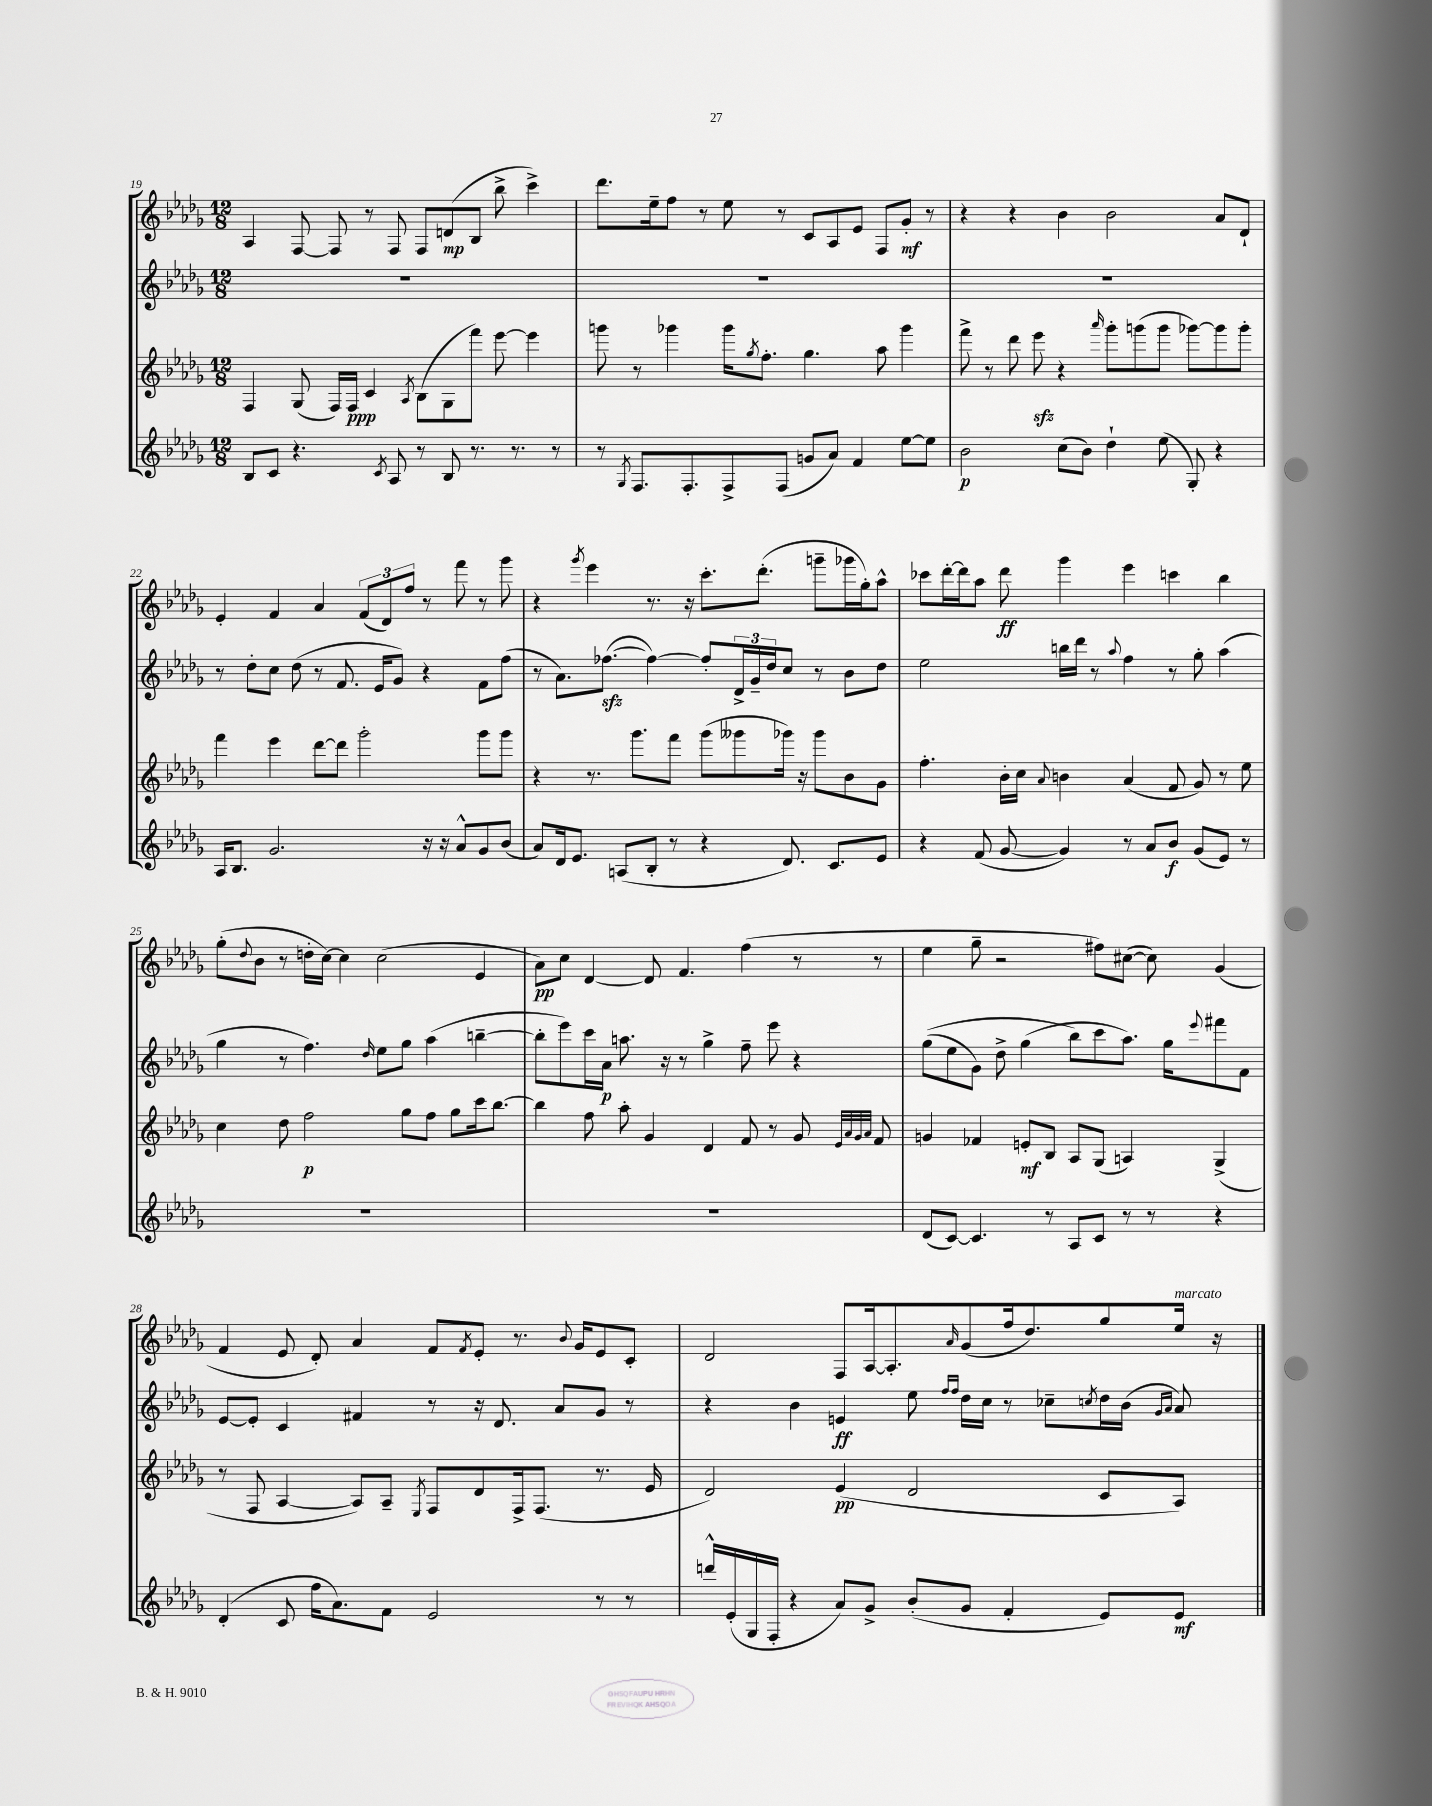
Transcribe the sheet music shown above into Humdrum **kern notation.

**kern	**kern	**kern	**kern
*staff4	*staff3	*staff2	*staff1
*clefG2	*clefG2	*clefG2	*clefG2
*k[b-e-a-d-g-]	*k[b-e-a-d-g-]	*k[b-e-a-d-g-]	*k[b-e-a-d-g-]
*M12/8	*M12/8	*M12/8	*M12/8
8B-	4F	1.r	4A-
8c	.	.	.
4.r	(8G-	.	[8F
.	16F)	.	8F]
.	16F	.	.
.	4c	.	8r
8qc	.	.	.
8A-	.	.	8F
.	8qA-	.	.
8r	(8B-	.	8F
8B-	8G-	.	(8d
8.r	8fff)	.	8B-
.	[8eee-	.	8bb-^
8.r	.	.	.
.	4eee-]	.	4ccc^)
8r	.	.	.
=	=	=	=
8r	8ggg	1.r	8.ddd-
8qG-	.	.	.
8.F	8r	.	.
.	.	.	16ee-~
.	4ggg-	.	8ff
8.F'	.	.	.
.	.	.	8r
8F^	16ggg-	.	8ee-
.	8qgg-	.	.
.	8.ff'	.	.
(8F	.	.	8r
8g	4.gg-	.	8c
8a-)	.	.	8A-
4f	.	.	8e-
.	8aa-	.	8F
[8ee-	4ggg-	.	8g-'
8ee-]	.	.	8r
=	=	=	=
2b-	8fff^	1.r	4r
.	8r	.	.
.	8ddd-	.	4r
.	8eee-	.	.
(8cc	4r	.	4b-
8b-)	.	.	.
.	16qqaaa-	.	.
4dd-`	8ggg-'	.	2b-
.	(8ggg	.	.
(8ee-	8ggg	.	.
8G-')	[8ggg-)	.	.
4r	8ggg-]	.	8a-
.	8ggg-'	.	8d-`
=	=	=	=
16A-	4fff	8r	4e-'
8.B-	.	.	.
.	.	8dd-'	.
2.g-	4eee-	8cc	4f
.	.	(8dd-	.
.	[8ddd-	8r	4a-
.	8ddd-]	8.f	.
.	2ggg-'	.	(12f
.	.	16e-	.
.	.	.	12d-)
.	.	8g-)	.
.	.	.	12ff
16r	.	4r	8r
16r	.	.	.
8a-^^	.	.	8fff
8g-	8ggg-	8f	8r
(8b-	8ggg-	(8ff	8ggg-
=	=	=	=
8a-)	4r	8r	4r
16d-	.	8.a-)	.
8.e-	.	.	.
.	.	.	8qggg-
.	8.r	.	4eee-
.	.	([8.ff-	.
(8A	.	.	.
.	8.ggg-	.	.
8B-'	.	4ff-_)	8.r
8r	8fff	.	.
.	.	.	16r
4r	(8ggg-	8ff-']	8.ccc'
.	8ggg--	24d-^	.
.	.	24g-~	.
.	.	.	(8.ddd-'
.	.	24dd-	.
8.d-)	16ggg-)	8cc	.
.	16r	.	.
.	8ggg-	8r	8ggg~
8.c	.	.	.
.	8b-	8b-	16ggg-
.	.	.	16gg-')
8e-	8g-	8dd-	8aa-^^
=	=	=	=
4r	4.ff'	2ee-	8ccc-
.	.	.	[16ddd-'
.	.	.	16ddd-]
(8f	.	.	8aa-
[8g-	16b-'	.	8ddd-
.	16cc	.	.
.	8qqa-	.	.
4g-])	4b	16bb	4ggg-
.	.	16ddd-	.
.	.	8r	.
.	.	8qqaa-	.
8r	(4a-	4ff	4eee-
8a-	.	.	.
8b-	8f	8r	4ccc
(8g-	8g-)	8gg-'	.
8e-)	8r	(4aa-	4bb-
8r	8ee-	.	.
=	=	=	=
1.r	4cc	4gg-	(8gg-'
.	.	.	8qqdd-
.	.	.	8b-
.	8dd-	8r	8r
.	2ff	4.ff)	16dd'
.	.	.	[16cc)
.	.	.	4cc]
.	.	16qqdd-	.
.	.	8ee-	(2cc
.	8gg-	8gg-	.
.	8ff	(4aa-	.
.	8gg-	.	.
.	16ccc	[4bb~	4e-
.	[8.bb-	.	.
=	=	=	=
1.r	4bb-]	8bb']	8a-)
.	.	8eee-)	8cc
.	8ff	16ccc	[4d-
.	.	16a-	.
.	8aa-'	8.aa	.
.	4g-	.	8d-]
.	.	16r	.
.	.	8r	4.f
.	4d-	4gg-^	.
.	8f	8ff~	(4ff
.	8r	8eee-	.
.	8g-	4r	8r
.	32qqe-	.	.
.	32qqa-	.	.
.	32qqg-	.	.
.	32qqa-	.	.
.	8f	.	8r
=	=	=	=
(8d-	4g	&((8gg-	4ee-
[8c)	.	8ee-	.
4.c]	4f-	8g-)	8gg-~
.	.	8dd-^	2r
.	8e'	(4gg-	.
8r	8B-	.	.
8A-	8A-	8bb-&)	.
8c	(8G-	8ccc	8ff#)
8r	4A)	8.aa-)	([8cc#
8r	.	.	8cc#])
.	.	16gg-	.
.	.	8qqeee-	.
4r	(4G-^	8fff#	(4g-
.	.	8f	.
=	=	=	=
(4d-'	8r	[8e-	4f
.	8F	8e-']	.
8c	[4A-	4c	8e-
16ff	.	.	8d-')
8.a-)	.	.	.
.	8A-])	4f#	4a-
8f	8A-~	.	.
.	8qE-	.	.
2e-	8F	8r	8f
.	.	.	8qf
.	8d-	16r	8e-'
.	.	8.d-	.
.	16F^	.	8.r
.	(8.F	.	.
.	.	8a-	.
.	.	.	8qqb-
.	.	.	16g-
8r	8.r	8g-	8e-
8r	.	8r	8c'
.	16e-	.	.
=	=	=	=
16ddd^^	2d-)	4r	2d-
(16e-'	.	.	.
16G-	.	.	.
16F'	.	.	.
4r	.	4b-	.
8a-)	(4e-	4e	8F
8g-^	.	.	[16A-
.	.	.	8.A-']
(8b-'	2d-	8ee-	.
.	.	16qqff	.
.	.	16qqff	16qqa-
8g-	.	16dd-	(8g-
.	.	16cc	.
4f'	.	8r	16ff
.	.	.	8.dd-)
.	.	8cc-~	.
.	.	8qcc	.
8e-)	8c	16dd-	8gg-
.	.	(16b-	.
.	.	16qqg-	.
.	.	16qqa-	.
8e-	8A-)	8a-)	16ee-
.	.	.	16r
==	==	==	==
*-	*-	*-	*-
